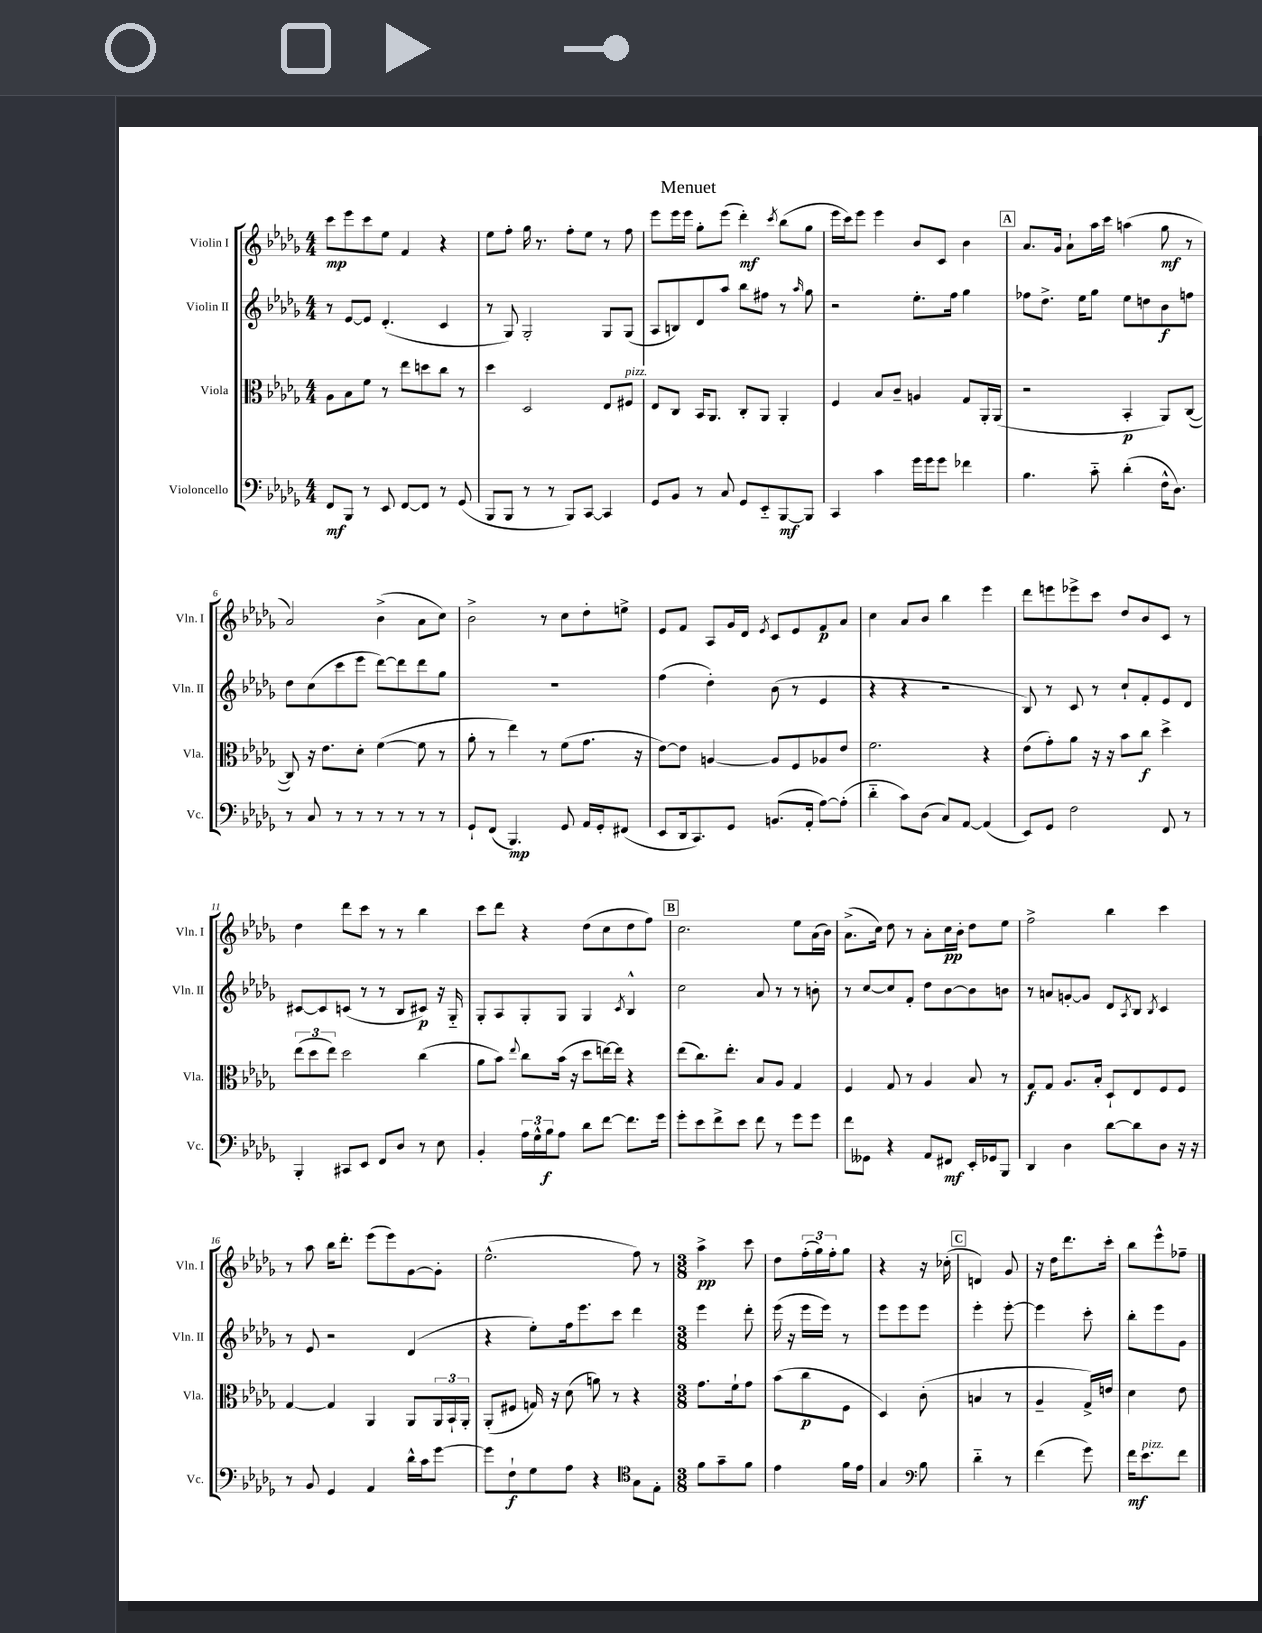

**kern	**kern	**kern	**kern
*staff4	*staff3	*staff2	*staff1
*clefF4	*clefC3	*clefG2	*clefG2
*k[b-e-a-d-g-]	*k[b-e-a-d-g-]	*k[b-e-a-d-g-]	*k[b-e-a-d-g-]
*M4/4	*M4/4	*M4/4	*M4/4
8FF	8A-	8r	8ccc
8BBB-	8B-	[8e-	8eee-
8r	8f	8e-]	8ccc
8EE-	8r	(4.d-'	8ee-
[8FF	8ee-	.	4f
8FF]	8dd	.	.
8r	8cc	4c	4r
(8GG-	8r	.	.
=	=	=	=
8BBB-	4dd-	8r	8ee-
8BBB-	.	8G-)	8ff'
8r	2D-	2G-'	16gg-
.	.	.	8.r
8r	.	.	.
8BBB-)	.	.	8ff'
[8CC	.	.	8ee-
4CC]	8E-	8G-	8r
.	8F#	(8G-	8ff
=	=	=	=
8GG-	8E-	8A-	8eee-
8BB-	8C	8B)	16eee-
.	.	.	16eee-
8r	16BB-	8d-	8gg-'
.	8.AA-	.	.
8C	.	8aa-	(8eee-
8GG-	8C'	8bb-	4ddd-')
8EE-'~	8AA-	8ff#	.
.	.	.	8qccc
[8BBB-	4AA-'	8r	(8bb-
.	.	16qqaa-	.
8BBB-]	.	8gg-	8gg-
=	=	=	=
4CC	4F	2r	16eee-
.	.	.	16ccc)
.	.	.	8eee-
4c	8B-	.	4eee-
.	8c~	.	.
16g-	4A	8.ee-'	8b-
16g-	.	.	.
8g-	.	.	8c
.	.	16ff	.
4f-	8G-	4gg-	4b-
.	16AA-'	.	.
.	(16AA-	.	.
=	=	=	=
4.B-	2r	8ff-	8.a-
.	.	8.dd-^	.
.	.	.	16g-
.	.	.	8a-`
.	.	16ee-	.
8c'~	.	8gg-	16aa-
.	.	.	16ccc
(4d-'	4BB-'	8ee-	(4aa
.	.	8dd	.
16F^^	8AA-)	8b-	8gg-
8.D-)	.	.	.
.	([8C	8ff	8r
=	=	=	=
8r	8C])	8dd-	2a-)
8C	16r	(8cc	.
.	8.e-	.	.
8r	.	8ccc	.
8r	8d-'	8eee-	.
8r	([4f	[8ddd-)	(4b-^
8r	.	8ddd-]	.
8r	8f]	8ddd-	8a-
8r	8r	8gg-	8cc)
=	=	=	=
8GG-`	8a-'	1r	2b-^
(8FF	8r	.	.
4.BBB-)	4ee-)	.	.
.	8r	.	8r
8GG-	(8f	.	8cc
16AA-	8.g-	.	8dd-'
16GG-'	.	.	.
(8FF#	.	.	8ee^
.	16r	.	.
=	=	=	=
8EE-	[8e-)	(4ff	8e-
16DD-	8e-]	.	8f
8.CC)	.	.	.
.	[4A	4dd-')	8A-
8GG-	.	.	16g-
.	.	.	16d-
.	.	.	8qe-
(8.BB	8A]	(8b-	8c
.	8F	8r	8e-
16AA-'	.	.	.
[8A-)	8A-	4e-	8f
(8A-']	8e-	.	8a-
=	=	=	=
4d-'~	2.f	4r	4cc
8c)	.	4r	8a-
(8D-	.	.	8b-
8C)	.	2r	4bb-
[8AA-	.	.	.
(4AA-]	4r	.	4eee-
=	=	=	=
8EE-)	(8e-	8B-)	8ddd-
8GG-	8g-')	8r	8eee
2F	8a-	8c	8eee-^
.	16r	8r	8ccc
.	16r	.	.
.	8b-	8cc`	8dd-
.	8cc	8f'	8b-
8FF	4dd-^	8e-	8c
8r	.	8d-	8r
=	=	=	=
4BBB-'	(12ee-	[8c#	4dd-
.	12dd-	.	.
.	.	8c#]	.
.	12ee-)	.	.
8CC#	2dd-	(8c	8ddd-
8EE-	.	8r	8ccc
8FF	.	8r	8r
8D-	.	8B-	8r
8r	(4cc	8c#)	4bb-
8E-	.	16r	.
.	.	16G-'~	.
=	=	=	=
4BB-'	8a-	8G-'	8ccc
.	8b-)	8A-	8ddd-
.	8qqee-	.	.
24A-	8cc	8G-'	4r
24G-^^	.	.	.
24B-	.	.	.
8A-	(16b-	8G-	.
.	16r	.	.
8d-	8dd-	4G-	(8dd-
[8f	[16ee)	.	8cc
.	16ee]	.	.
.	.	8qc	.
8.f]	4r	4B-^^	8dd-
.	.	.	8ff)
16g-	.	.	.
=	=	=	=
8g-'	(8ee-	2cc	2.cc
8e-	8.cc)	.	.
8f^	.	.	.
.	8.ee-'	.	.
8e-	.	.	.
8f	8B-	8a-	.
8r	8A-	8r	.
8g-	4G-	8r	8ee-
8g-	.	8b'	(16a-
.	.	.	16b-)
=	=	=	=
8f	4F	8r	(8.a-^
8GG--	.	[8cc	.
.	.	.	16cc)
4r	8G-	8cc]	8dd-
.	8r	8f'	8r
8AA-	4A-	8dd-	8a-'
8FF#	.	[8b-	16cc
.	.	.	16b-'
16EE-'	8B-	8b-]	8dd-
16GG-	.	.	.
8BBB-	8r	8b	8ee-
=	=	=	=
4DD-	8G-	8r	2ff^
.	8G-	8a	.
4D-	8.A-	[8g'	.
.	.	8g]	.
.	16B-'	.	.
[8d-	8D-`	8d-	4bb-
.	.	8qA-	.
8d-]	8E-	8B-	.
.	.	8qB-	.
8D-	8F	4c	4ccc
16r	8F	.	.
16r	.	.	.
=	=	=	=
8r	[4G-	8r	8r
8BB-	.	8e-	8aa-
4GG-	4G-]	2r	16bb-
.	.	.	8.ddd-'
4AA-	4AA-	.	(8eee-
.	.	.	8eee-)
16d-^^	8AA-	(4d-	[8g-
16c	.	.	.
[8g-	24AA-	.	8g-']
.	24BB-`	.	.
.	24AA-'	.	.
=	=	=	=
8g-]	(8AA-'	4r	(2.ee-^^
8F`	8F#	.	.
8G-	16G)	8ee-')	.
.	16r	.	.
8A-	(8d-	16ff	.
.	.	8.eee-	.
4r	8a)	.	.
.	8r	8ccc	.
8G-	4r	4ddd-	8ff)
8E-'	.	.	8r
=	=	=	=
*clefC4	*	*	*
*M3/8	*M3/8	*M3/8	*M3/8
8f	8.g-	4eee-	4aa-^
8g-~	.	.	.
.	16f`	.	.
8f	8g-	8ddd-'	8ccc
=	=	=	=
4e-	(8b-	(16eee-	8dd-
.	.	16r	.
.	8cc	16eee-	(24ff'
.	.	.	24gg-)
.	.	16eee-)	.
.	.	.	24ff'
16f	8F	8r	8gg-
16e-	.	.	.
=	=	=	=
4G-	4D-)	8eee-	4r
.	.	8eee-	.
*clefF4	*	*	*
8B-	(8c'	8eee-	16r
.	.	.	(16cc-'
=	=	=	=
4d-'~	4B	4eee-'	4d)
8r	8r	[8eee-'	8g-
=	=	=	=
(4f	4A-~	4eee-]	16r
.	.	.	16dd-
.	.	.	8.ddd-
8g-)	16G-^)	8ccc'	.
.	16e	.	16ccc'
=	=	=	=
16f	4d-	8bb-'	8bb-
8.e-	.	.	.
.	.	8eee-	8eee-^^
8f	8e-	8g-	8ff-~
==	==	==	==
*-	*-	*-	*-
